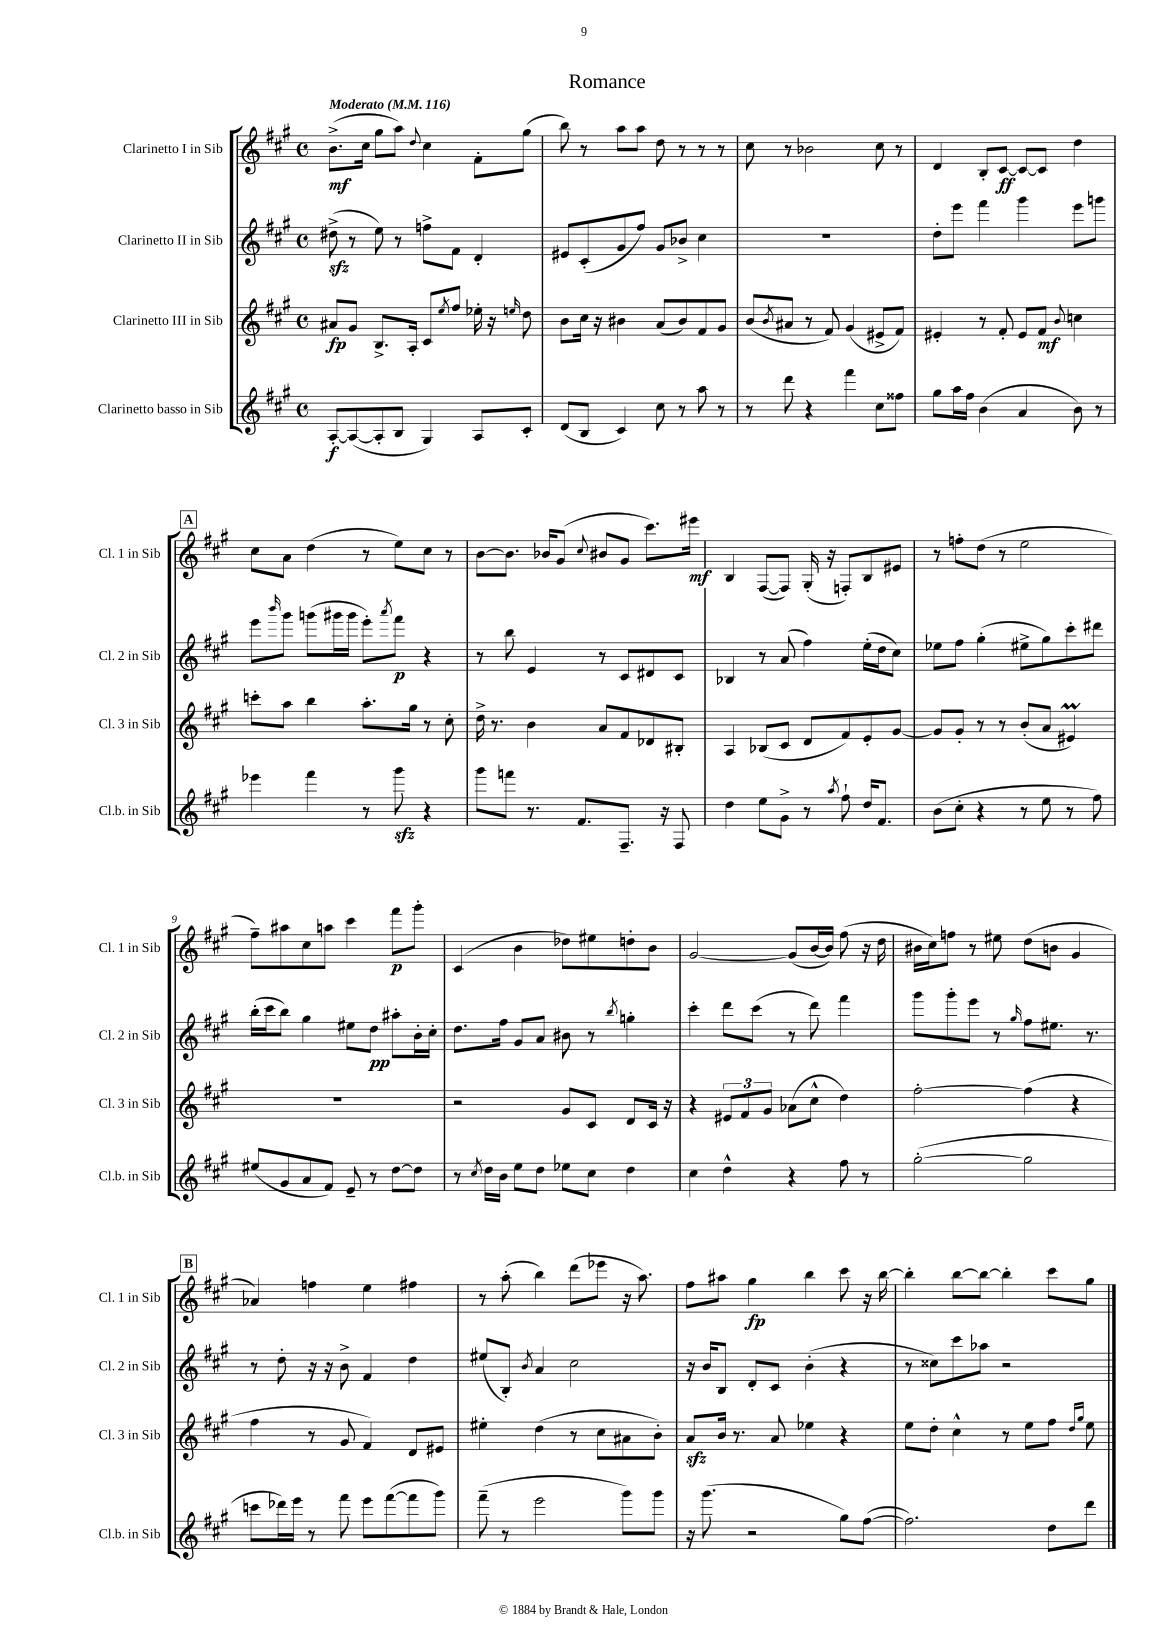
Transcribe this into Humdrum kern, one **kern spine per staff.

**kern	**dynam	**kern	**dynam	**kern	**dynam	**kern	**dynam
*part4	*part4	*part3	*part3	*part2	*part2	*part1	*part1
*staff4	*staff4	*staff3	*staff3	*staff2	*staff2	*staff1	*staff1
*I"Clarinetto basso in Sib	*	*I"Clarinetto III in Sib	*	*I"Clarinetto II in Sib	*	*I"Clarinetto I in Sib	*
*I'Cl.b. in Sib	*	*I'Cl. 3 in Sib	*	*I'Cl. 2 in Sib	*	*I'Cl. 1 in Sib	*
*clefG2	*	*clefG2	*	*clefG2	*	*clefG2	*
*k[f#c#g#]	*	*k[f#c#g#]	*	*k[f#c#g#]	*	*k[f#c#g#]	*
*M4/4	*	*M4/4	*	*M4/4	*	*M4/4	*
*met(c)	*	*met(c)	*	*met(c)	*	*met(c)	*
*MM116	*	*MM116	*	*MM116	*	*MM116	*
=1	=1	=1	=1	=1	=1	=1	=1
!	!	!	!	!	!	!LO:TX:a:B:t=Moderato	!
[8A'/L	f	8a#X/L	fp	(8dd#Xzz^\	.	(8.b^\L	mf
(8A/_	.	8g#/J	.	8r	.	.	.
.	.	.	.	.	.	16cc#\Jk	.
8A'/]	.	8.B^/L	.	8ee\)	.	8gg#\L	.
8B/J	.	.	.	8r	.	8aa\J)	.
.	.	16A'/Jk	.	.	.	.	.
.	.	.	.	.	.	8qqdd/	.
4G#/)	.	8c#/L	.	8ffn^\L	.	4cc#\	.
.	.	8qee/	.	.	.	.	.
.	.	8ff#/J	.	8f#\J	.	.	.
8A/L	.	16ee-X'\	.	4d'/	.	8f#'\L	.
.	.	16r	.	.	.	.	.
.	.	16qqeen/	.	.	.	.	.
8c#'/J	.	8dd\	.	.	.	(8gg#\J	.
=2	=2	=2	=2	=2	=2	=2	=2
(8d/L	.	8b\L	.	8e#X/L	.	8bb\)	.
8B/J	.	16cc#\Jk	.	(8c#'/	.	8r	.
.	.	16r	.	.	.	.	.
4c#/)	.	4b#X\	.	8g#/	.	8aa\L	.
.	.	.	.	8ff#/J)	.	8aa\J	.
8cc#\	.	(8a/L	.	8g#/L	.	8dd\	.
8r	.	8b#/)	.	8b-X^/J	.	8r	.
8aa\	.	8f#/	.	4cc#\	.	8r	.
8r	.	8g#/J	.	.	.	8r	.
=3	=3	=3	=3	=3	=3	=3	=3
8r	.	(8b/L	.	1r	.	8cc#\	.
.	.	8qb/	.	.	.	.	.
8ddd\	.	8a#X/J	.	.	.	8r	.
4r	.	8r	.	.	.	2b-X\	.
.	.	8f#/)	.	.	.	.	.
4fff#\	.	(4g#/	.	.	.	.	.
8cc#\L	.	8e#X^/L	.	.	.	8cc#\	.
8ff##X\J	.	8f#/J)	.	.	.	8r	.
=4	=4	=4	=4	=4	=4	=4	=4
8gg#\L	.	4e#X'/	.	8dd'\L	.	4d/	.
16aa\L	.	.	.	8eee\J	.	.	.
16ff#\JJ	.	.	.	.	.	.	.
(4b\	.	8r	.	4fff#\	.	8B'/L	.
.	.	8f#'/	.	.	.	[8c#/J	ff
4a/	.	8e#/L	.	4ggg#\	.	8c#/L_	.
.	.	8f#/J	mf	.	.	8c#/J]	.
.	.	8qqb/	.	.	.	.	.
8b\)	.	4ccn\	.	8eee\L	.	4dd\	.
8r	.	.	.	8gggn\J	.	.	.
!!LO:LB:g=z
!!LO:REH:place=s1:t=A
=5	=5	=5	=5	=5	=5	=5	=5
4eee-X\	.	8cccn'\L	.	8eee\L	.	8cc#\L	.
.	.	.	.	16qqbbb/	.	.	.
.	.	8aa\J	.	8ggg#\J	.	8a\J	.
4fff#\	.	4bb\	.	(8gggn\L	.	(4dd\	.
.	.	.	.	16ggg#X\L	.	.	.
.	.	.	.	16ggg#\JJ	.	.	.
8r	.	8.aa'\L	.	8eee'\L)	.	8r	.
.	.	.	.	8qaaa/	.	.	.
8ggg#zz\	.	.	.	8fff#\J	p	8ee\L)	.
.	.	16gg#\Jk	.	.	.	.	.
4r	.	8r	.	4r	.	8cc#\J	.
.	.	8cc#'\	.	.	.	8r	.
=6	=6	=6	=6	=6	=6	=6	=6
8ggg#\L	.	16dd^\	.	8r	.	[8b\L	.
.	.	8.r	.	.	.	.	.
8fffn\J	.	.	.	8bb\	.	8.b\J]	.
8.r	.	4b\	.	4e/	.	.	.
.	.	.	.	.	.	16b-X/KL	.
.	.	.	.	.	.	(8g#/J	.
8.f#/L	.	.	.	.	.	.	.
.	.	.	.	.	.	8qqcc#/	.
.	.	8a/L	.	8r	.	8b#X/L	.
8.F#~/J	.	8f#/	.	8c#/L	.	8g#/J	.
.	.	8d-X/	.	8d#X/	.	8.ccc#\L)	.
16r	.	.	.	.	.	.	.
8F#/	.	8B#X'/J	.	8c#/J	.	.	.
.	.	.	.	.	.	16eee#X\Jk	mf
=7	=7	=7	=7	=7	=7	=7	=7
4dd\	.	4A/	.	4B-X/	.	4B/	.
8ee\L	.	(8B-X/L	.	8r	.	([8F#/L	.
8g#^\J	.	8c#/J	.	(8a/	.	8F#/J])	.
8r	.	8d/L	.	4ff#\)	.	(16G#'/	.
.	.	.	.	.	.	16r	.
8qaa/	.	.	.	.	.	.	.
8ff#`\	.	8f#/)	.	.	.	8Fn'/L)	.
16dd/KL	.	8e'/	.	(16ee'\LL	.	8B/	.
8.f#/J	.	.	.	16dd\J	.	.	.
.	.	[8g#/J	.	8cc#\J)	.	8e#X/J	.
=8	=8	=8	=8	=8	=8	=8	=8
(8b\L	.	8g#/L]	.	8ee-X\L	.	8r	.
8cc#'\J	.	8g#'/J	.	8ff#\J	.	8ffn'\L	.
4r	.	8r	.	(4gg#'\	.	(8dd\J	.
.	.	8r	.	.	.	8r	.
8r	.	(8b'/L	.	8ee#X^\L	.	2ee\	.
8ee\	.	8a/J	.	8gg#\)	.	.	.
8r	.	4e#Xm/)	.	8ccc#'\	.	.	.
8ff#\)	.	.	.	8ddd#X\J	.	.	.
!!LO:LB:g=z
=9	=9	=9	=9	=9	=9	=9	=9
(8ee#X/L	.	1r	.	(16bb'\LL	.	8ff#~\L)	.
.	.	.	.	16ccc#\J	.	.	.
8g#/	.	.	.	8bb\J)	.	8aa#X\	.
8a/	.	.	.	4gg#\	.	8cc#\	.
8f#/J)	.	.	.	.	.	8aan\J	.
8e~/	.	.	.	8ee#X\L	.	4ccc#\	.
8r	.	.	.	8dd\J	pp	.	.
[8dd\L	.	.	.	8aa#X'\L	.	8fff#\L	p
8dd\J]	.	.	.	16b'\L	.	8ggg#'\J	.
.	.	.	.	16cc#'\JJ	.	.	.
=10	=10	=10	=10	=10	=10	=10	=10
8r	.	2r	.	8.dd\L	.	(4c#/	.
8qcc#/	.	.	.	.	.	.	.
16dd\LL	.	.	.	.	.	.	.
16b\JJ	.	.	.	16ff#\Jk	.	.	.
8ee\L	.	.	.	8g#/L	.	4b\	.
8dd\J	.	.	.	8a/J	.	.	.
8ee-X\L	.	8g#/L	.	8b#X\	.	8dd-X\L)	.
8cc#\J	.	8c#/J	.	8r	.	8ee#X\	.
.	.	.	.	8qbb/	.	.	.
4dd\	.	8d/L	.	4ggn'\	.	8ddn'\	.
.	.	16c#/Jk	.	.	.	8b\J	.
.	.	16r	.	.	.	.	.
=11	=11	=11	=11	=11	=11	=11	=11
4cc#\	.	4r	.	4ccc#'\	.	[2g#/	.
4dd^^\	.	12e#X/L	.	8ddd\L	.	.	.
.	.	12f#/	.	.	.	.	.
.	.	.	.	(8ccc#\J	.	.	.
.	.	12g#/J	.	.	.	.	.
4r	.	(8a-X\L	.	8r	.	(8g#/L]	.
.	.	8cc#^^\J	.	8ddd\)	.	[16b/L	.
.	.	.	.	.	.	16b/JJ])	.
8ff#\	.	4dd\)	.	4fff#\	.	(8ff#\	.
8r	.	.	.	.	.	16r	.
.	.	.	.	.	.	16dd\	.
=12	=12	=12	=12	=12	=12	=12	=12
([2gg#'\	.	[2ff#'\	.	8ggg#\L	.	16b#X\LL	.
.	.	.	.	.	.	16cc#\J)	.
.	.	.	.	8ggg#'\	.	8ffn\J	.
.	.	.	.	8eee\J	.	8r	.
.	.	.	.	8r	.	8ee#X\	.
.	.	.	.	16qqgg#/	.	.	.
2gg#\]	.	(4ff#\]	.	8ff#\L	.	(8dd\L	.
.	.	.	.	8.ee#X\J	.	8bn\J	.
.	.	4r	.	.	.	4g#/	.
.	.	.	.	8.r	.	.	.
!!LO:LB:g=z
!!LO:REH:place=s1:t=B
=13	=13	=13	=13	=13	=13	=13	=13
8cccn\L	.	4ff#\	.	8r	.	4a-X/)	.
16ddd-X\L)	.	.	.	8dd'\	.	.	.
16eee\JJ	.	.	.	.	.	.	.
8r	.	8r	.	16r	.	4ffn\	.
.	.	.	.	16r	.	.	.
8fff#\	.	8g#/	.	8b^\	.	.	.
8eee\L	.	4f#/)	.	4f#/	.	4ee\	.
([8fff#\	.	.	.	.	.	.	.
8fff#\]	.	8d/L	.	4dd\	.	4ff#X\	.
8ggg#\J)	.	8e#X/J	.	.	.	.	.
=14	=14	=14	=14	=14	=14	=14	=14
(8fff#~\	.	4ee#X'\	.	(8ee#X/L	.	8r	.
8r	.	.	.	8B'/J)	.	(8aa'\	.
.	.	.	.	8qb/	.	.	.
2eee\	.	(4dd\	.	4a/	.	4bb\)	.
.	.	8r	.	2cc#\	.	(8ddd\L	.
.	.	8cc#\L	.	.	.	8eee-X\J	.
8ggg#\L)	.	8a#X\	.	.	.	16r	.
.	.	.	.	.	.	8.aa\)	.
8ggg#\J	.	8b'\J)	.	.	.	.	.
=15	=15	=15	=15	=15	=15	=15	=15
16r	.	8azz/L	.	16r	.	8ff#\L	.
(8.ggg#\	.	.	.	16b/KL	.	.	.
.	.	16b/Jk	.	8B/J	.	8aa#X\J	.
.	.	8.r	.	.	.	.	.
2r	.	.	.	8d'/L	.	4gg#\	fp
.	.	8a/	.	8c#/J	.	.	.
.	.	4ee-X\	.	(4b'\	.	4bb\	.
8gg#\L)	.	4r	.	4r	.	8ccc#\	.
([8ff#\J	.	.	.	.	.	16r	.
.	.	.	.	.	.	[16bb\	.
=16	=16	=16	=16	=16	=16	=16	=16
2.ff#\])	.	8ee\L	.	8r	.	4bb'\]	.
.	.	8dd'\J	.	8cc##X\L)	.	.	.
.	.	4cc#^^\	.	8ccc#\	.	[8bb\L	.
.	.	.	.	8aa-X\J	.	8bb\J_	.
.	.	8r	.	2r	.	4bb'\]	.
.	.	8ee\L	.	.	.	.	.
8dd\L	.	8ff#\J	.	.	.	8ccc#\L	.
.	.	16qqdd/LL	.	.	.	.	.
.	.	16qqgg#/JJ	.	.	.	.	.
8ddd\J	.	8ee\	.	.	.	8gg#\J	.
==	==	==	==	==	==	==	==
*-	*-	*-	*-	*-	*-	*-	*-
